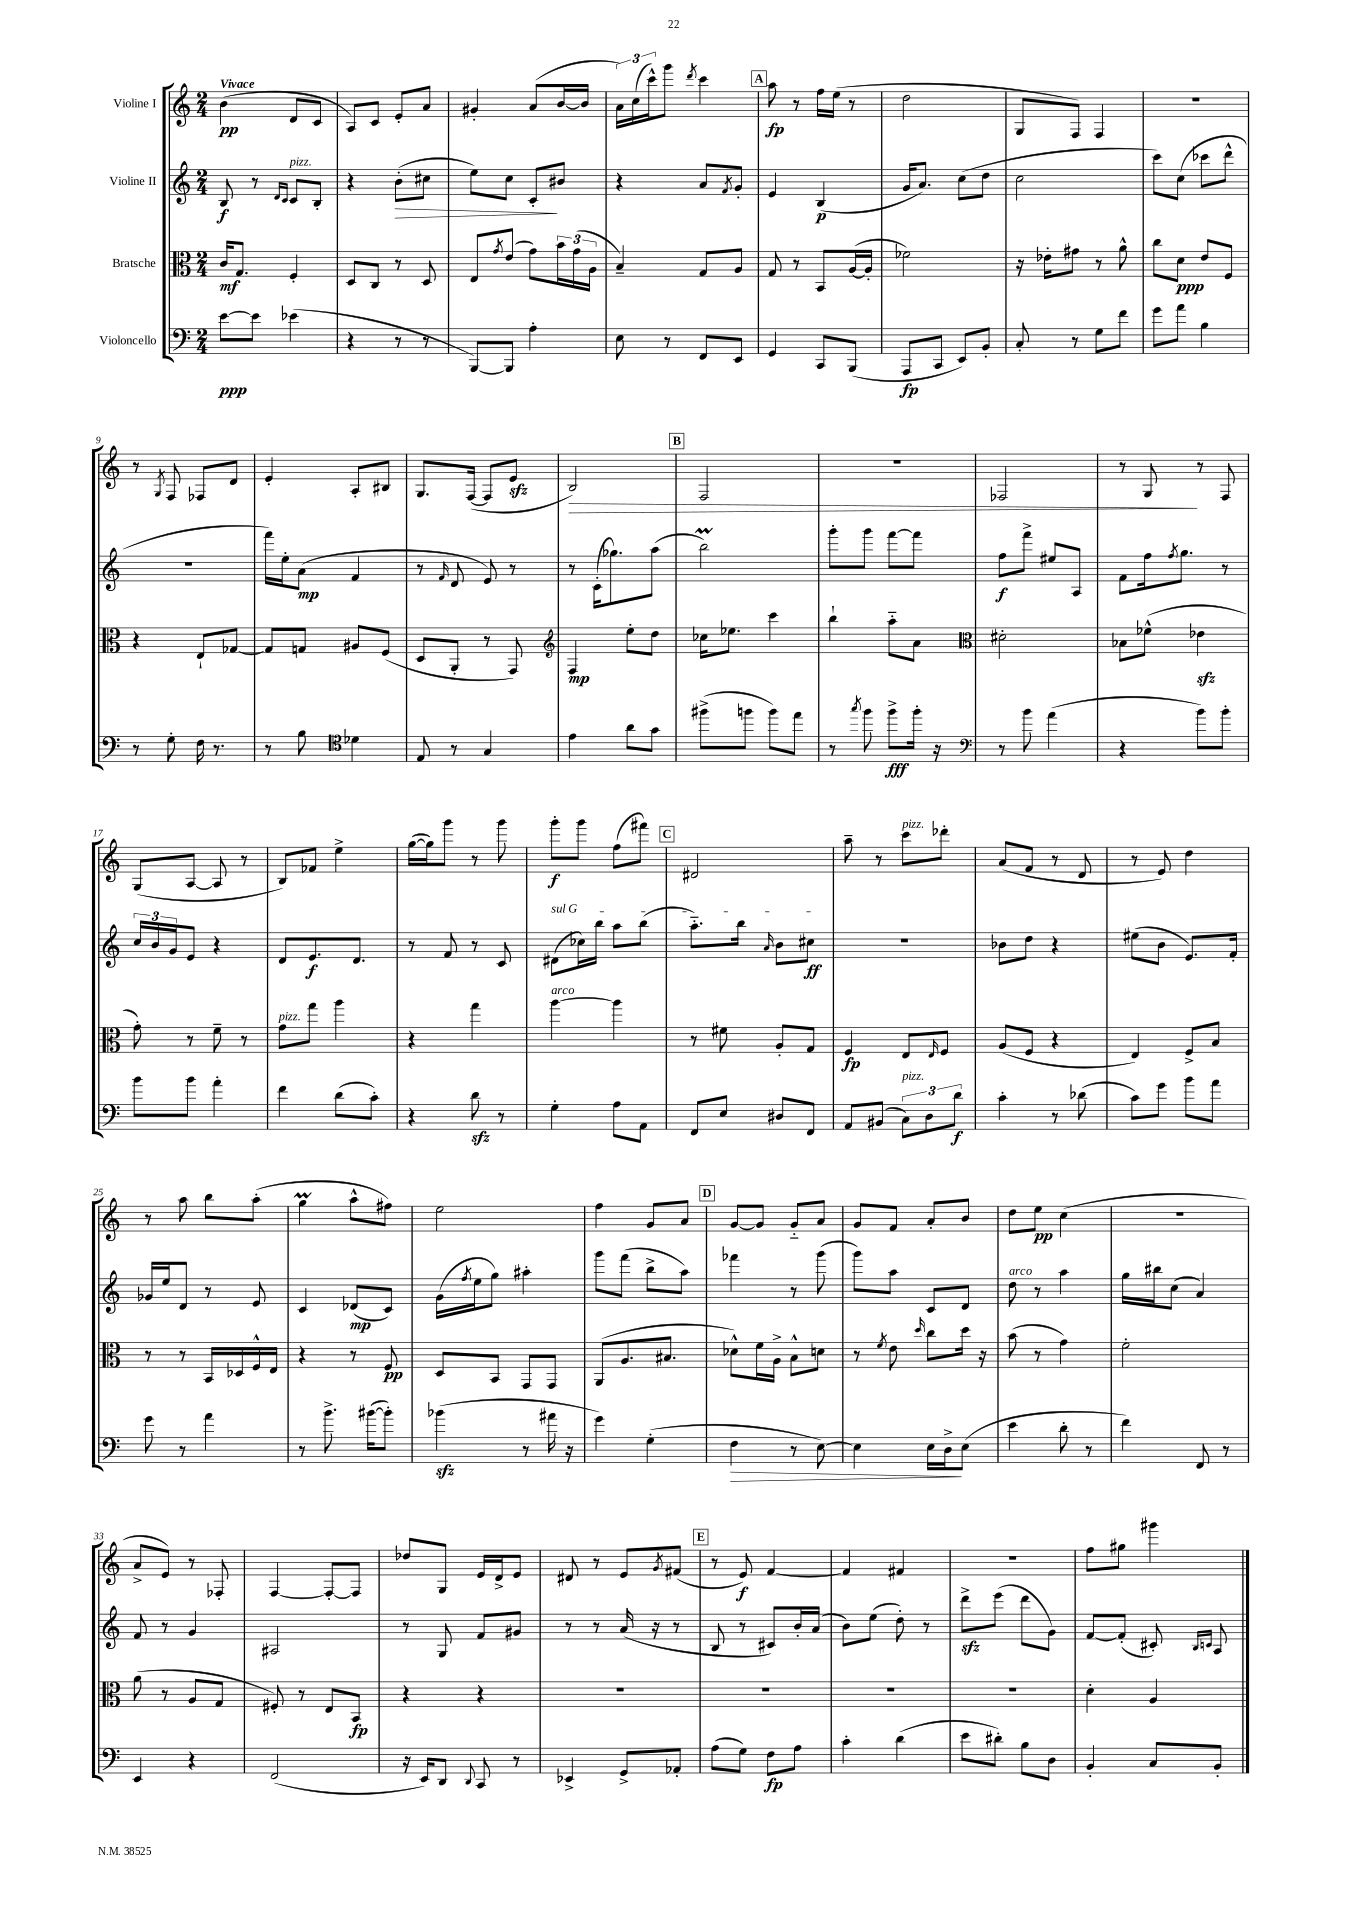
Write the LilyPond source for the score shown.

<<
\new StaffGroup <<
\new Staff = "s0" \with { instrumentName = "Violine I" } {
    \clef treble \key c \major \numericTimeSignature \time 2/4 \tempo "Vivace"
    b'4\pp( d'8 c'8 |
    a8) c'8 e'8-. a'8 |
    gis'4-. a'8( b'16~ b'16 |
    \tuplet 3/2 { a'16) c''16( c'''16-^) } g'''8 \acciaccatura { d'''8 } c'''4 |
    \mark \markup { \box "A" } a''8\fp r8 f''16 e''16( r8 |
    d''2 |
    g8 f8) f4 |
    R2 |
    r8 \acciaccatura { g8 } f8 fes8 d'8 |
    e'4-. a8-. bis8 |
    g8. f16~( f8 e'8\sfz |
    b2\>) |
    \mark \markup { \box "B" } f2 |
    r2 |
    fes2 |
    r8 g8\! r8 f8 |
    g8( a8~ a8 r8 |
    b8) fes'8 e''4-> |
    g''16~( g''16) g'''8 r8 g'''8 |
    g'''8-.\f g'''8 f''8( fis'''8) |
    \mark \markup { \box "C" } dis'2 |
    a''8-- r8 c'''8^\markup { \italic "pizz." } des'''8-. |
    a'8( f'8 r8 d'8 |
    r8 e'8) d''4 |
    r8 a''8 b''8 a''8-.( |
    g''4\prall a''8-^ fis''8) |
    e''2 |
    f''4 g'8 a'8 |
    \mark \markup { \box "D" } g'8~ g'8 g'8-_ a'8 |
    g'8 f'8 a'8-. b'8 |
    d''8 e''8\pp c''4( |
    r2 |
    a'8-> e'8) r8 fes8-. |
    f4~ f8~-. f8 |
    des''8 g8 e'16 d'16-> e'8 |
    dis'8 r8 e'8 \acciaccatura { g'8 } fis'8( |
    \mark \markup { \box "E" } r8 e'8\f) f'4~ |
    f'4 fis'4 |
    R2 |
    f''8 gis''8 gis'''4 \bar "|." |
}
\new Staff = "s1" \with { instrumentName = "Violine II" } {
    \clef treble \key c \major \numericTimeSignature \time 2/4
    b8\f r8 \grace { d'16 c'16 } c'8^\markup { \italic "pizz." } b8-. |
    r4 b'8-.\>( cis''8 |
    e''8) c''8 c'8-.\! bis'8 |
    r4 a'8 \acciaccatura { f'8 } g'8-. |
    \mark \markup { \box "A" } e'4 b4\p( |
    g'16 a'8.) c''8( d''8 |
    c''2 |
    c'''8) c''8( ces'''8 d'''8-^ |
    R2 |
    f'''16) e''16-. a'8\mp( f'4 |
    r8 \grace { f'16 } d'8 e'8) r8 |
    r8 c'16-.( ges''8.) a''8( |
    \mark \markup { \box "B" } b''2\prall) |
    g'''8-. g'''8 f'''8~ f'''8 |
    f''8\f f'''8-> eis''8 a8 |
    f'8 f''16 \acciaccatura { f''8 } g''8. r8 |
    \tuplet 3/2 { c''16 b'16 g'16 } e'8 r4 |
    d'8 e'8.\f d'8. |
    r8 f'8 r8 c'8 |
    \once \override TextSpanner.bound-details.left.text = \markup { \italic "sul G" } dis'8\startTextSpan( ces''16) b''16 a''8 b''8( |
    \mark \markup { \box "C" } a''8.-_) b''16 \grace { a'16 } b'8 cis''8\ff\stopTextSpan |
    r2 |
    bes'8 d''8 r4 |
    eis''8( b'8 e'8.) f'16-. |
    ges'16 e''16 d'8 r8 e'8 |
    c'4 des'8\mp( c'8) |
    g'16( \acciaccatura { f''8 } e''16 g''8) ais''4-. |
    g'''8 f'''8( b''8-> a''8) |
    \mark \markup { \box "D" } fes'''4 r8 g'''8( |
    g'''8) a''8 c'8 d'8 |
    d''8^\markup { \italic "arco" } r8 a''4 |
    g''16 bis''16 c''8( a'4) |
    f'8 r8 g'4 |
    ais2 |
    r8 g8 f'8 gis'8 |
    r8 r8 a'16( r16 r8 |
    \mark \markup { \box "E" } b8 r8 cis'8) b'16-. a'16( |
    b'8) e''8( d''8-.) r8 |
    d'''8->\sfz e'''8( d'''8 g'8) |
    f'8~ f'8-.( cis'8-.) \grace { b16 c'16 } a8 \bar "|." |
}
\new Staff = "s2" \with { instrumentName = "Bratsche" } {
    \clef alto \key c \major \numericTimeSignature \time 2/4
    c'16\mf g8. f4-. |
    d8 c8 r8 d8 |
    e8 \acciaccatura { g'8 } e'8( g'8) \tuplet 3/2 { b'16 g'16( a16 } |
    b4--) g8 a8 |
    \mark \markup { \box "A" } g8 r8 b,8 a16~( a16-. |
    fes'2) |
    r16 ees'16-. gis'8 r8 a'8-^ |
    c''8 d'8\ppp e'8 f8 |
    r4 e8-! ges8~ |
    ges8 g8 ais8 f8( |
    d8 a,8-. r8 g,8) |
    \clef treble f4\mp e''8-. d''8 |
    \mark \markup { \box "B" } ces''16 ees''8. c'''4 |
    b''4-! a''8-_ a'8 |
    \clef alto dis'2-. |
    bes8 fes'8-^( ees'4\sfz |
    g'8-.) r8 f'8-- r8 |
    g'8^\markup { \italic "pizz." } g''8 a''4 |
    r4 g''4 |
    a''4~^\markup { \italic "arco" } a''4 |
    \mark \markup { \box "C" } r8 fis'8 a8-. g8 |
    f4\fp e8 \grace { e16 } f8 |
    a8( f8 r4 |
    e4) f8-> b8 |
    r8 r8 b,16 des16 f16-^ e16 |
    r4 r8 f8\pp |
    d8 b,8 g,8 g,8 |
    a,8( a8. bis8. |
    \mark \markup { \box "D" } des'8-^) f'16 a16-> b8-^ d'8 |
    r8 \acciaccatura { f'8 } e'8 \grace { d''16 } c''8 d''16 r16 |
    b'8( r8 g'4) |
    f'2-. |
    a'8( r8 a8 g8 |
    fis8-.) r8 e8 b,8\fp |
    r4 r4 |
    R2 |
    \mark \markup { \box "E" } R2 |
    R2 |
    R2 |
    d'4-. a4 \bar "|." |
}
\new Staff = "s3" \with { instrumentName = "Violoncello" } {
    \clef bass \key c \major \numericTimeSignature \time 2/4
    e'8~\ppp e'8 ees'4( |
    r4 r8 r8 |
    b,,8~) b,,8 a4-. |
    e8 r8 f,8 e,8 |
    \mark \markup { \box "A" } g,4 c,8 b,,8( |
    a,,8\fp c,8 e,8) b,8-. |
    c8-. r8 g8 f'8 |
    g'8 a'8 b4 |
    r8 g8-. f16 r8. |
    r8 b8 \clef tenor des'4 |
    e8 r8 g4 |
    e'4 a'8 g'8 |
    \mark \markup { \box "B" } fis''8->( f''8 f''8) e''8 |
    r8 \acciaccatura { g''8 } f''8 f''8->\fff f''16-. r16 |
    \clef bass r8 b'8 a'4( |
    r4 b'8) b'8-. |
    b'8 b'8 a'4-. |
    f'4 d'8( c'8-.) |
    r4 d'8\sfz r8 |
    g4-. a8 a,8 |
    \mark \markup { \box "C" } f,8 e8 dis8 f,8 |
    a,8 bis,8( \tuplet 3/2 { c8^\markup { \italic "pizz." }) d8 d'8\f } |
    c'4-. r8 des'8( |
    c'8) g'8 b'8 a'8 |
    g'8 r8 a'4 |
    r8 b'8.-> bis'16~( bis'8-.) |
    bes'4\sfz( r8 ais'16 r16 |
    g'4) g4-.( |
    \mark \markup { \box "D" } f4\> r8 e8~) |
    e4 e16 d16->\! e8( |
    e'4 d'8-. r8 |
    f'4) f,8 r8 |
    e,4 r4 |
    f,2( |
    r16 e,16) d,8 \appoggiatura { d,8 } c,8 r8 |
    ees,4-> g,8-> aes,8-. |
    \mark \markup { \box "E" } a8( g8) f8\fp a8 |
    c'4-. d'4( |
    e'8 dis'8-.) b8 d8 |
    b,4-. c8 b,8-. \bar "|." |
}
>>
>>
